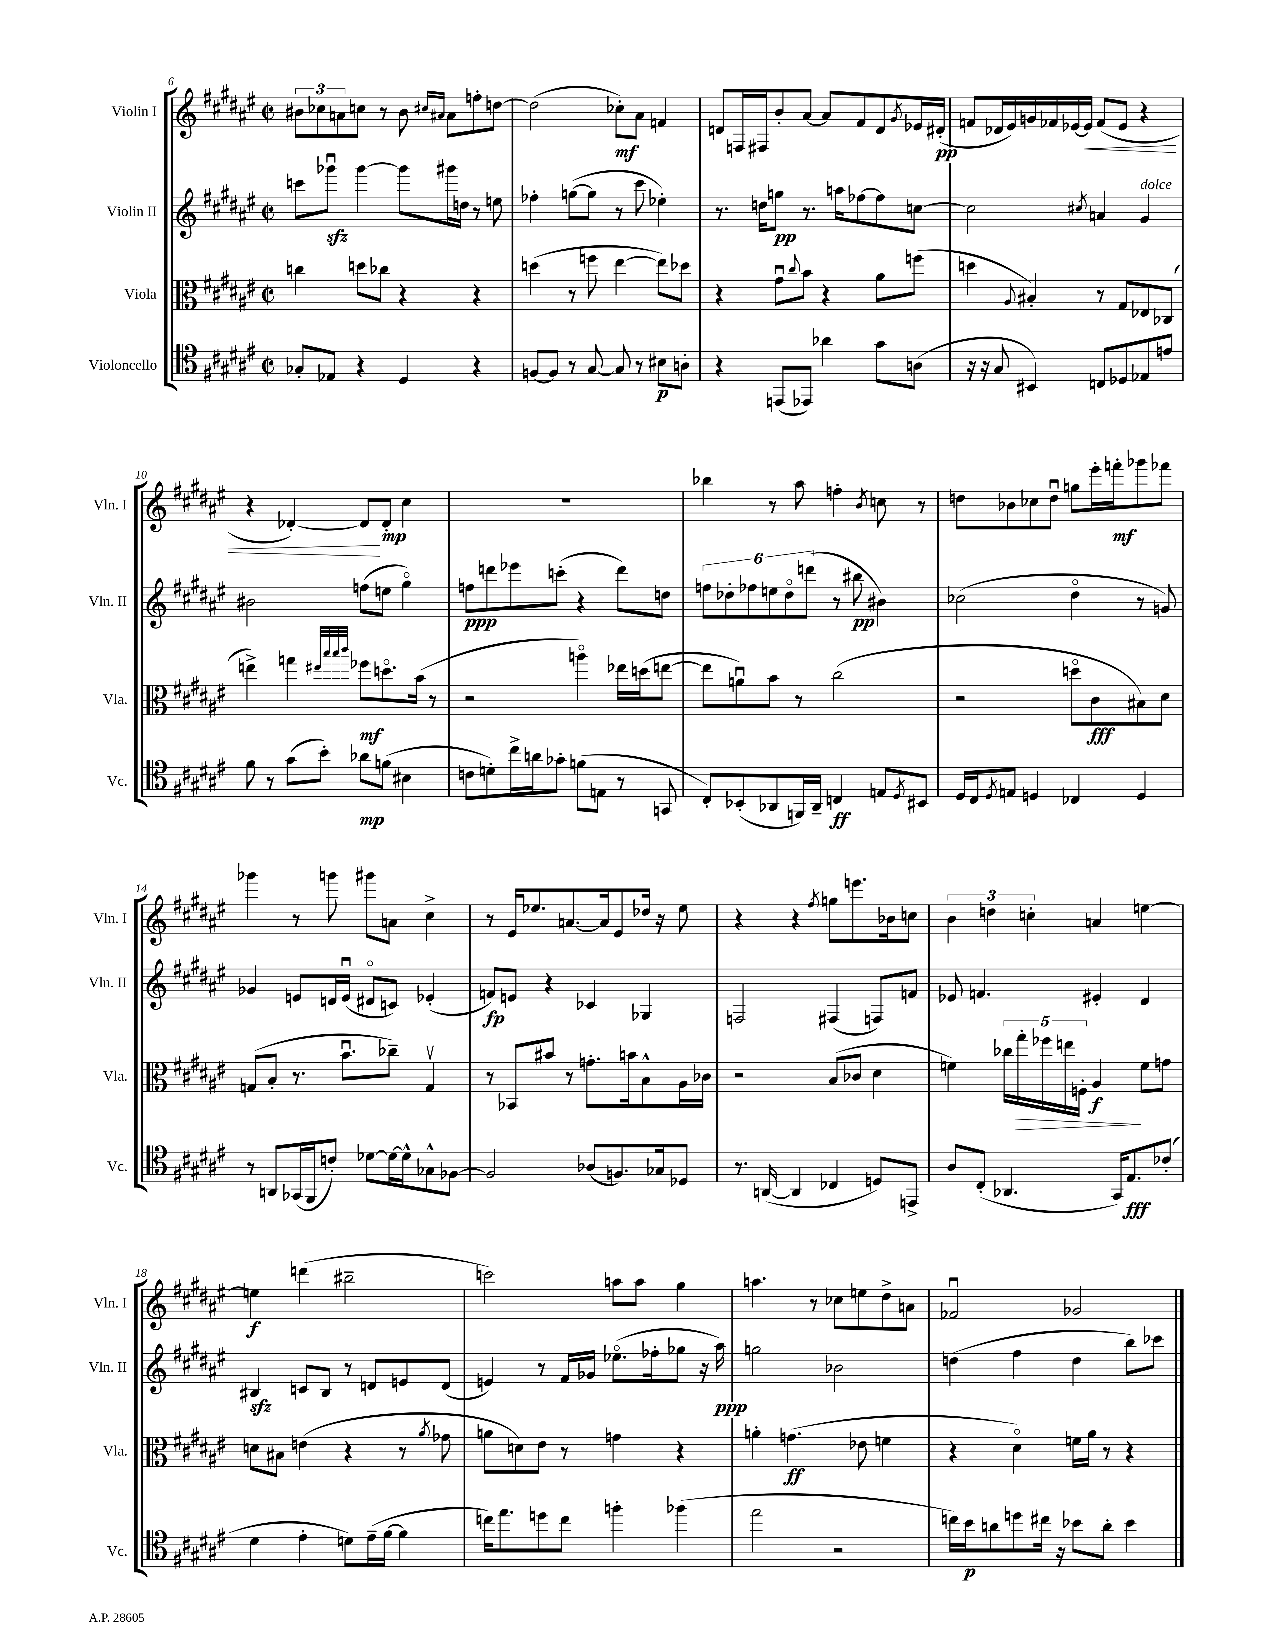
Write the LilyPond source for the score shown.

<<
\new StaffGroup <<
\new Staff = "s0" \with { instrumentName = "Violin I" shortInstrumentName = "Vln. I" } {
    \clef treble \key fis \major \defaultTimeSignature \time 2/2
    \tuplet 3/2 { bis'8 ces''8 a'8 } c''8 r8 bis'8 \grace { cis''16 ais'16 } ais'8 f''8-. d''8~ |
    d''2( ces''8-.\mf) ais'8 f'4 |
    d'8 f16 fis16 b'8-. ais'8~ ais'8 fis'8 d'8 \acciaccatura { gis'8 } ees'16 dis'16-.\pp( |
    f'8 des'16 eis'16) g'16 fes'16 ees'16~ ees'16\< fes'8( ees'8 r4 |
    r4 des'4~-.) des'8\! des'8-.\mp cis''4 |
    R1 |
    bes''4 r8 ais''8 f''4-. \acciaccatura { b'8 } c''8 r8 |
    d''8 bes'8 ces''8 d''8\downbow g''8 eis'''16-. f'''16-.\mf ges'''8 fes'''8 |
    ges'''4 r8 g'''8 gis'''8 a'8 cis''4-> |
    r8 eis'16 ees''8. a'8.~ a'16 eis'8 des''16 r16 ees''8 |
    r4 r4 \acciaccatura { fis''8 } g''8 e'''8. bes'16 c''8 |
    \tuplet 3/2 { b'4 d''4 c''4-. } a'4 e''4~ |
    e''4\f d'''4( bis''2-- |
    c'''2) a''8 a''8 gis''4 |
    a''4. r8 ces''8 e''8 dis''8-> a'8 |
    fes'2\downbow ges'2 \bar "|." |
}
\new Staff = "s1" \with { instrumentName = "Violin II" shortInstrumentName = "Vln. II" } {
    \clef treble \key fis \major \defaultTimeSignature \time 2/2
    c'''8 ges'''8\downbow\sfz ges'''4~ ges'''8 gis'''16 d''16 r8 e''8 |
    fes''4-. g''8~( g''8 r8 cis'''8 ees''4-.) |
    r8. d''16 g''8\pp r8. a''16 fes''8~ fes''8 c''8~ |
    c''2 \acciaccatura { cis''8 } a'4 gis'4^\markup { \italic "dolce" } |
    bis'2 f''8( e''8 gis''4\flageolet) |
    f''8\ppp d'''8 ees'''8 c'''8-.( r4 d'''8) d''8 |
    \tuplet 6/4 { f''8 des''8-. fes''8 e''8 des''8\flageolet d'''8( } r8 bis''8\pp bis'4) |
    ces''2( dis''4\flageolet r8 g'8) |
    ges'4 e'8 d'16 e'16\downbow( dis'8\flageolet c'8) ees'4-.( |
    f'8\fp) e'8 r4 ces'4 ges4 |
    f2 fis4( f8) f'8 |
    ees'8 f'4. eis'4-. dis'4 |
    bis4\sfz c'8 bis8 r8 d'8 e'8 d'8( |
    e'4) r8 fis'16 ges'16 ees''8.\flageolet( fes''16-. ges''8 r16 ais''16\ppp) |
    g''2 bes'2 |
    d''4( fis''4 d''4 b''8) ces'''8 \bar "|." |
}
\new Staff = "s2" \with { instrumentName = "Viola" shortInstrumentName = "Vla." } {
    \clef alto \key fis \major \defaultTimeSignature \time 2/2
    c''4 d''8 ces''8 r4 r4 |
    d''4( r8 f''8 eis''4~ eis''8) des''8 |
    r4 gis'8\downbow \appoggiatura { cis''8 } b'8 r4 ais'8 f''8( |
    d''4 \appoggiatura { ais8 } bis4-.) r8 gis8 ees8 ces8( |
    e''4->) g''4 \grace { eis''32 b''32 b''32 cis'''32 } fes''8\mf d''8.\flageolet b'16( r8 |
    r2 a''4\flageolet) ees''16 d''16( e''8~ |
    e''8 a'8\downbow) b'8 r8 cis''2( |
    r2 d''8\flageolet cis'8\fff bis8) dis'8 |
    g8( b8-. r8. b'8.\downbow ces''8--) g4\upbow |
    r8 bes,8 bis'8 r8 g'8.-. b'16 b8-^ ais16 ces'16 |
    r2 b8( ces'8 dis'4 |
    f'4) \tuplet 5/4 { ces''16 gis''16-.\> fes''16 e''16 f16-. } ais4\f\! f'8 g'8 |
    d'8 bis8 e'4( r4 r8 \acciaccatura { ais'8 } ges'8 |
    a'8 d'8) eis'8 r8 g'4 r4 |
    a'4-. g'4.\ff( ees'8 f'4 |
    r4 dis'4\flageolet) f'16 ais'16 r8 r4 \bar "|." |
}
\new Staff = "s3" \with { instrumentName = "Violoncello" shortInstrumentName = "Vc." } {
    \clef tenor \key fis \major \defaultTimeSignature \time 2/2
    ges8-. ees8 r4 dis4 r4 |
    f8~ f8 r8 gis8~ gis8 r8 bis8\p a8-. |
    r4 e,8( ees,8) aes'4 gis'8 a8( |
    r16 r16 gis8 bis,4) c8 des8 ees8 e'8 |
    fis'8 r8 gis'8( b'8-.) aes'8\mp f'8( bis4 |
    c'8 d'8-.) cis''16-> a'16 ges'8-. f'8( e8 r8 g,8 |
    cis8-.) bes,8-.( aes,8 f,16) aes,16-- c4\ff e8 \acciaccatura { dis8 } bis,8 |
    dis16 cis16 \acciaccatura { dis8 } e8 d4 ces4 d4 |
    r8 a,8 ges,16( fis,16 c'8-.) des'8~ des'16~ des'16-^ ges8-^ fes8~ |
    fes2 aes8( f8.) ges16 des8 |
    r8. a,16~( a,4 ces4 d8) e,8-> |
    ais8 cis8-.( aes,4. gis,16) eis8.\fff ces'8-.( |
    dis'4 eis'4-. d'8) eis'16--( fis'16~ fis'4 |
    c''16) eis''8. d''8 c''8 f''4-. fes''4( |
    eis''2 r2 |
    c''16) b'16\p a'8 d''8 cis''16 r16 bes'8 a'8-. bes'4 \bar "|." |
}
>>
>>
\layout { \context { \Score currentBarNumber = #6 } }
